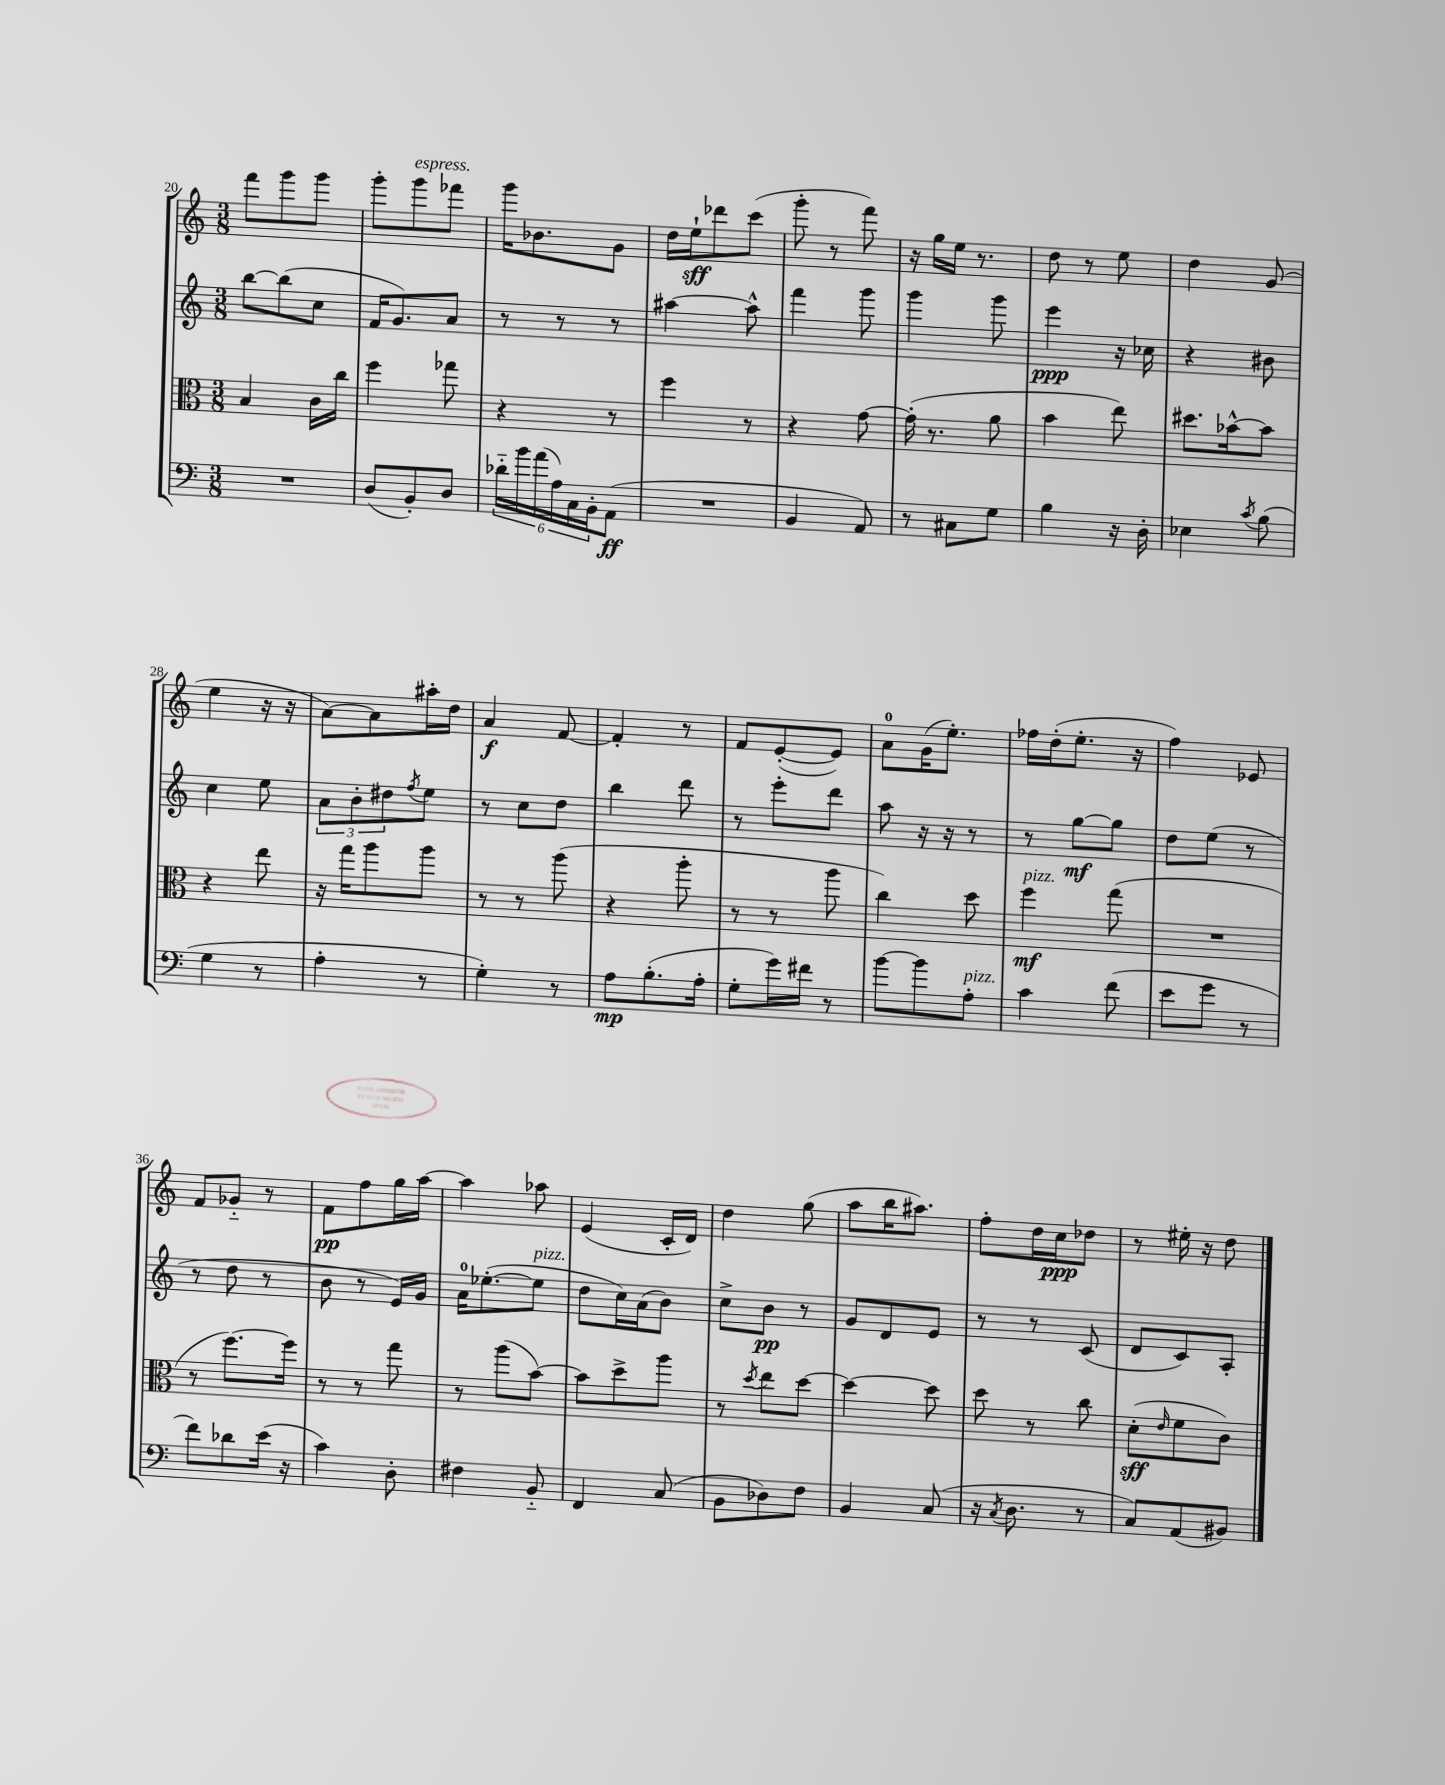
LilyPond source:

<<
\new StaffGroup <<
\new Staff = "s0" {
    \clef treble \key c \major \numericTimeSignature \time 3/8
    f'''8 g'''8 g'''8 |
    g'''8-. g'''8^\markup { \italic "espress." } fes'''8 |
    g'''16 bes'8. g'8 |
    d''16 e''16-!\sff des'''8 c'''8( |
    g'''8-. r8 f'''8) |
    r16 g''16 e''16 r8. |
    d''8 r8 e''8 |
    d''4 g'8( |
    e''4 r16 r16 |
    a'8~) a'8 ais''16-. d''16 |
    a'4\f f'8~ |
    f'4-. r8 |
    f'8 e'8~-.( e'8) |
    a'8-0 g'16( e''8.-.) |
    fes''16 d''16-.( e''8.-. r16 |
    f''4) ees'8 |
    f'8 ges'8-_ r8 |
    f'8\pp f''8 g''16 a''16~ |
    a''4 aes''8 |
    e'4( c'16-. d'16) |
    d''4 g''8( |
    a''8 b''16 ais''8.) |
    f''8-. d''16 c''16\ppp des''8 |
    r8 eis''16-. r16 d''8 \bar "|." |
}
\new Staff = "s1" {
    \clef treble \key c \major \numericTimeSignature \time 3/8
    b''8~ b''8( c''8 |
    f'16 g'8.) a'8 |
    r8 r8 r8 |
    ais''4~ ais''8-^ |
    f'''4 g'''8 |
    g'''4 g'''8 |
    e'''4\ppp r16 ces''16 |
    r4 bis'8 |
    c''4 e''8 |
    \tuplet 3/2 { a'8 b'8-. dis''8 } \acciaccatura { f''8 } e''8 |
    r8 c''8 d''8 |
    b''4 d'''8 |
    r8 e'''8-. d'''8 |
    a''8 r16 r16 r8 |
    r8 g''8~\mf g''8 |
    d''8 e''8( r8 |
    r8 d''8 r8 |
    b'8 r8 e'16) g'16 |
    a'16-0 ees''8.~-.( ees''8^\markup { \italic "pizz." } |
    d''8 c''16) a'16( b'8) |
    c''8-> b'8\pp r8 |
    g'8 d'8 e'8 |
    r8 r8 c'8( |
    d'8 c'8) a8-. \bar "|." |
}
\new Staff = "s2" {
    \clef alto \key c \major \numericTimeSignature \time 3/8
    b4 c'16 c''16 |
    f''4 ges''8 |
    r4 r8 |
    f''4 r8 |
    r4 g'8~ |
    g'16-.( r8. a'8 |
    b'4 e''8) |
    dis''8. bes'16~-^ bes'8 |
    r4 e''8 |
    r16 g''16 a''8 a''8 |
    r8 r8 a''8( |
    r4 a''8-. |
    r8 r8 a''8 |
    c''4) d''8 |
    f''4\mf^\markup { \italic "pizz." } g''8( |
    R4. |
    r8 f''8.~) f''16 |
    r8 r8 g''8 |
    r8 a''8( b'8~) |
    b'8 d''8-> a''8 |
    r8 \acciaccatura { d''8 } e''8 d''8~ |
    d''4~ d''8 |
    d''8 r8 c''8 |
    d'8-.\sff( \grace { e'16 } f'8 c'8) \bar "|." |
}
\new Staff = "s3" {
    \clef bass \key c \major \numericTimeSignature \time 3/8
    R4. |
    d8( b,8-.) d8 |
    \tuplet 6/4 { des'16-_ b'16 a'16( a16) c16 b,16-. } a,8\ff( |
    R4. |
    b,4 a,8) |
    r8 cis8 g8 |
    b4 r16 d16-. |
    ees4 \acciaccatura { c'8 } b8( |
    g4 r8 |
    a4-. r8 |
    g4-.) r8 |
    a8\mp b8.-.( a16-. |
    g8-. g'16) fis'16 r8 |
    b'8~ b'8 a8-.^\markup { \italic "pizz." } |
    c'4 f'8( |
    e'8 g'8 r8 |
    f'8) des'8 e'16( r16 |
    c'4) d8-. |
    fis4 b,8-_ |
    f,4 c8( |
    b,8 des8) f8 |
    b,4 c8( |
    r16 \acciaccatura { c8 } d8. r8 |
    c8) a,8( bis,8) \bar "|." |
}
>>
>>
\layout { \context { \Score currentBarNumber = #20 } }
